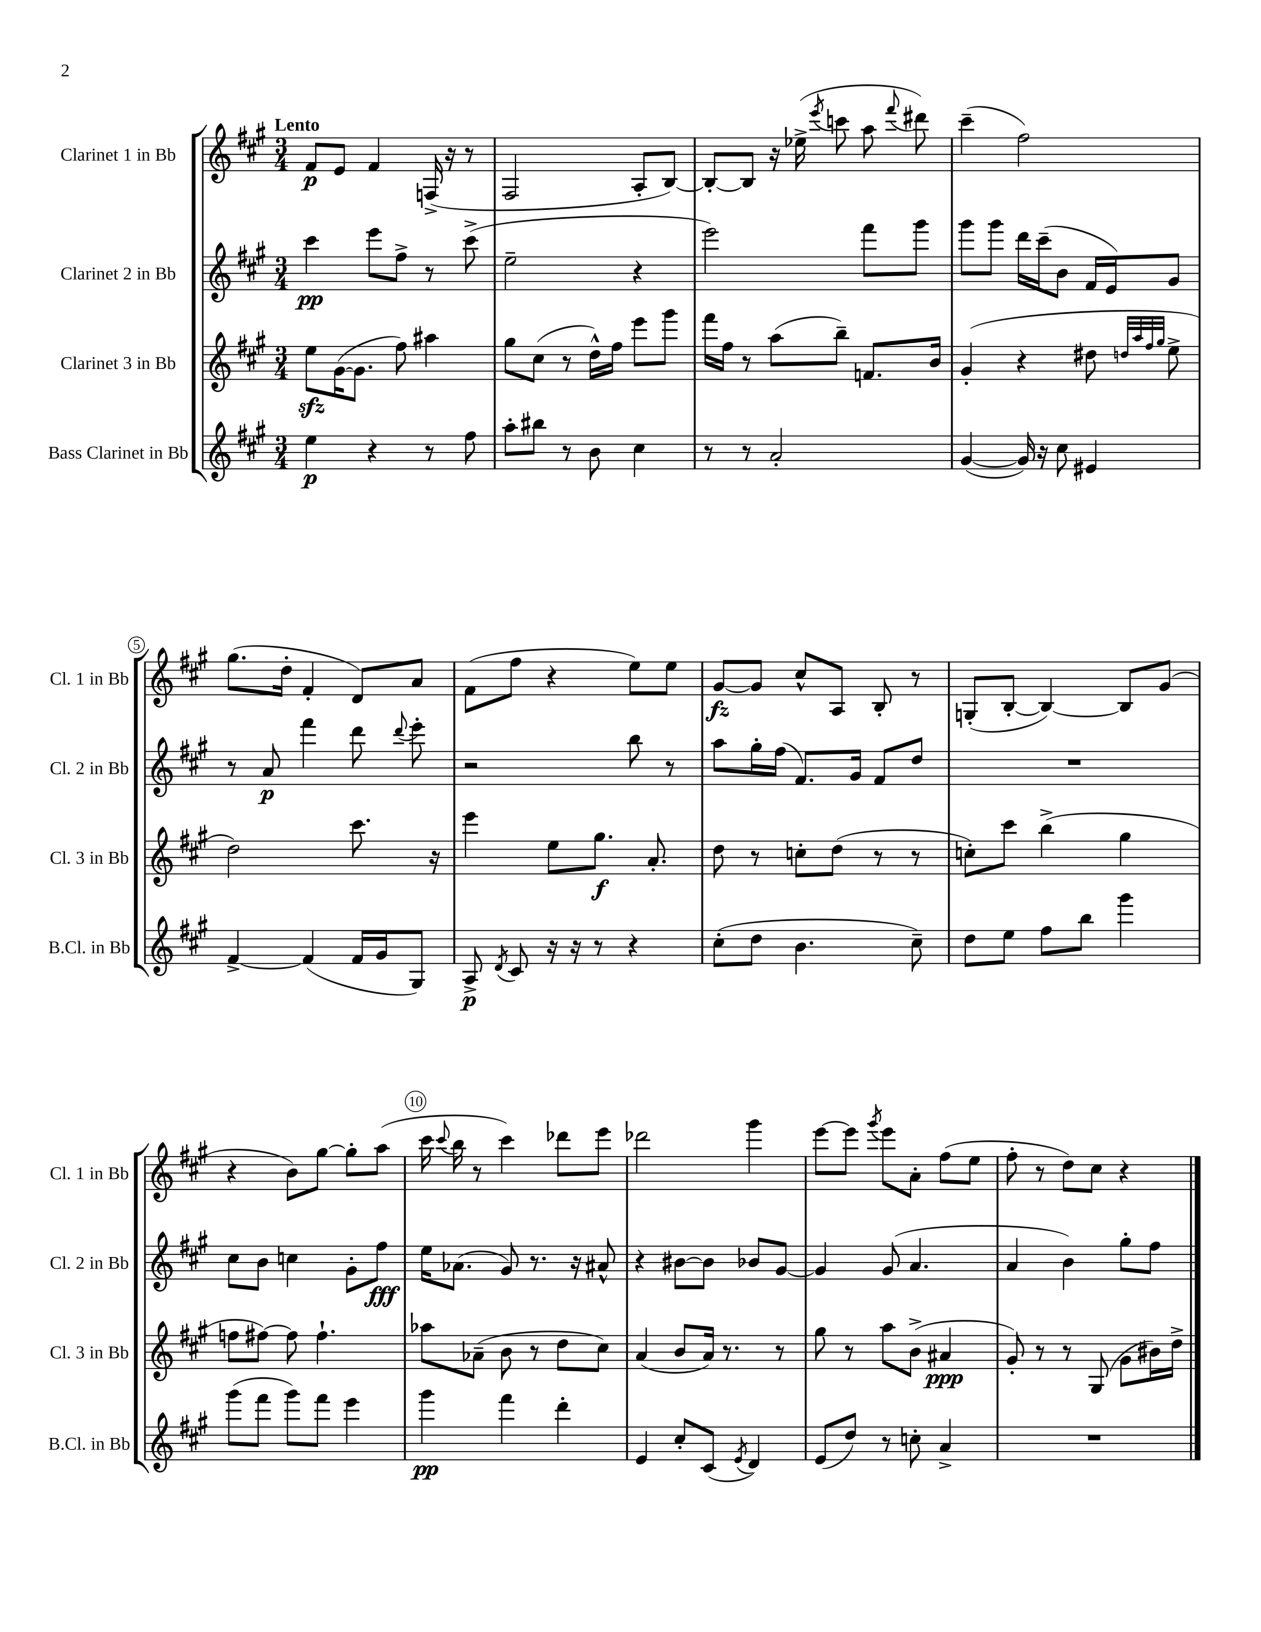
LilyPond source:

<<
\new StaffGroup <<
\new Staff = "s0" \with { instrumentName = "Clarinet 1 in Bb" shortInstrumentName = "Cl. 1 in Bb" } {
    \clef treble \key a \major \numericTimeSignature \time 3/4 \tempo "Lento"
    \autoBeamOff fis'8[\p e'8] fis'4 f16->( r16 r8 |
    fis2 a8[-. b8]~) |
    b8[~-. b8] r16 ees''16->( \acciaccatura { e'''8 } c'''8 a''8 \appoggiatura { fis'''8 } dis'''8) |
    cis'''4--( fis''2) |
    gis''8.[( d''16]-. fis'4-. d'8[) a'8] |
    fis'8[( fis''8] r4 e''8[) e''8] |
    gis'8[~\fz gis'8] cis''8[-^ a8] b8-. r8 |
    g8[-.( b8]~-. b4~) b8[ gis'8]( |
    r4 b'8[) gis''8]~ gis''8[-. a''8]( |
    cis'''16 \appoggiatura { cis'''8 } b''16 r8 cis'''4) des'''8[ e'''8] |
    des'''2 gis'''4 |
    e'''8[~ e'''8] \acciaccatura { gis'''8 } e'''8[ a'8]-. fis''8[( e''8] |
    fis''8-. r8 d''8[) cis''8] r4 \bar "|." |
}
\new Staff = "s1" \with { instrumentName = "Clarinet 2 in Bb" shortInstrumentName = "Cl. 2 in Bb" } {
    \clef treble \key a \major \numericTimeSignature \time 3/4
    \autoBeamOff cis'''4\pp e'''8[ fis''8]-> r8 cis'''8->( |
    e''2-- r4 |
    e'''2) fis'''8[ gis'''8] |
    gis'''8[ gis'''8] d'''16[ cis'''16--( b'8] fis'16[ e'16) gis'8] |
    r8 a'8\p fis'''4 d'''8 \appoggiatura { d'''8 } e'''8-. |
    r2 b''8 r8 |
    a''8[ gis''16-. fis''16]( fis'8.[) gis'16] fis'8[ d''8] |
    R2. |
    cis''8[ b'8] c''4 gis'8[-. fis''8]\fff |
    e''16[ aes'8.]( gis'8) r8. r16 ais'8-^ |
    r4 bis'8[~ bis'8] bes'8[ gis'8]~ |
    gis'4 gis'8( a'4. |
    a'4 b'4) gis''8[-. fis''8] \bar "|." |
}
\new Staff = "s2" \with { instrumentName = "Clarinet 3 in Bb" shortInstrumentName = "Cl. 3 in Bb" } {
    \clef treble \key a \major \numericTimeSignature \time 3/4
    \autoBeamOff e''8[\sfz gis'16~( gis'8.] fis''8) ais''4 |
    gis''8[ cis''8]( r8 d''16[-^) fis''16] e'''8[ gis'''8] |
    fis'''16[ fis''16] r8 a''8[( b''8]--) f'8.[ b'16] |
    gis'4-.( r4 dis''8 \grace { d''32[ a''32 fis''32 gis''32] } e''8-> |
    d''2) cis'''8. r16 |
    e'''4 e''8[ gis''8.]\f a'8.-. |
    d''8 r8 c''8[-. d''8]( r8 r8 |
    c''8[-.) cis'''8] b''4->( gis''4 |
    f''8[ fis''8]~) fis''8 fis''4.-! |
    aes''8[ aes'8]--( b'8 r8 d''8[ cis''8]) |
    a'4( b'8[ a'16]) r8. r8 |
    gis''8 r8 a''8[ b'8]->( ais'4\ppp |
    gis'8-.) r8 r8 gis8( gis'8[ bis'16) d''16]-> \bar "|." |
}
\new Staff = "s3" \with { instrumentName = "Bass Clarinet in Bb" shortInstrumentName = "B.Cl. in Bb" } {
    \clef treble \key a \major \numericTimeSignature \time 3/4
    \autoBeamOff e''4\p r4 r8 fis''8 |
    a''8[-. bis''8] r8 b'8 cis''4 |
    r8 r8 a'2-. |
    gis'4~( gis'16) r16 cis''8 eis'4 |
    fis'4~-> fis'4( fis'16[ gis'16 gis8]) |
    a8->\p \acciaccatura { d'8 } cis'8 r16 r16 r8 r4 |
    cis''8[-.( d''8] b'4. cis''8--) |
    d''8[ e''8] fis''8[ b''8] gis'''4 |
    gis'''8[( fis'''8] gis'''8[) fis'''8] e'''4 |
    gis'''4\pp fis'''4 d'''4-. |
    e'4 cis''8[-. cis'8]( \acciaccatura { e'8 } d'4) |
    e'8[( d''8]) r8 c''8-. a'4-> |
    R2. \bar "|." |
}
>>
>>
\layout { \context { \Score \override BarNumber.break-visibility = ##(#f #t #t) barNumberVisibility = #(every-nth-bar-number-visible 5) \override BarNumber.stencil = #(make-stencil-circler 0.1 0.3 ly:text-interface::print) } }
